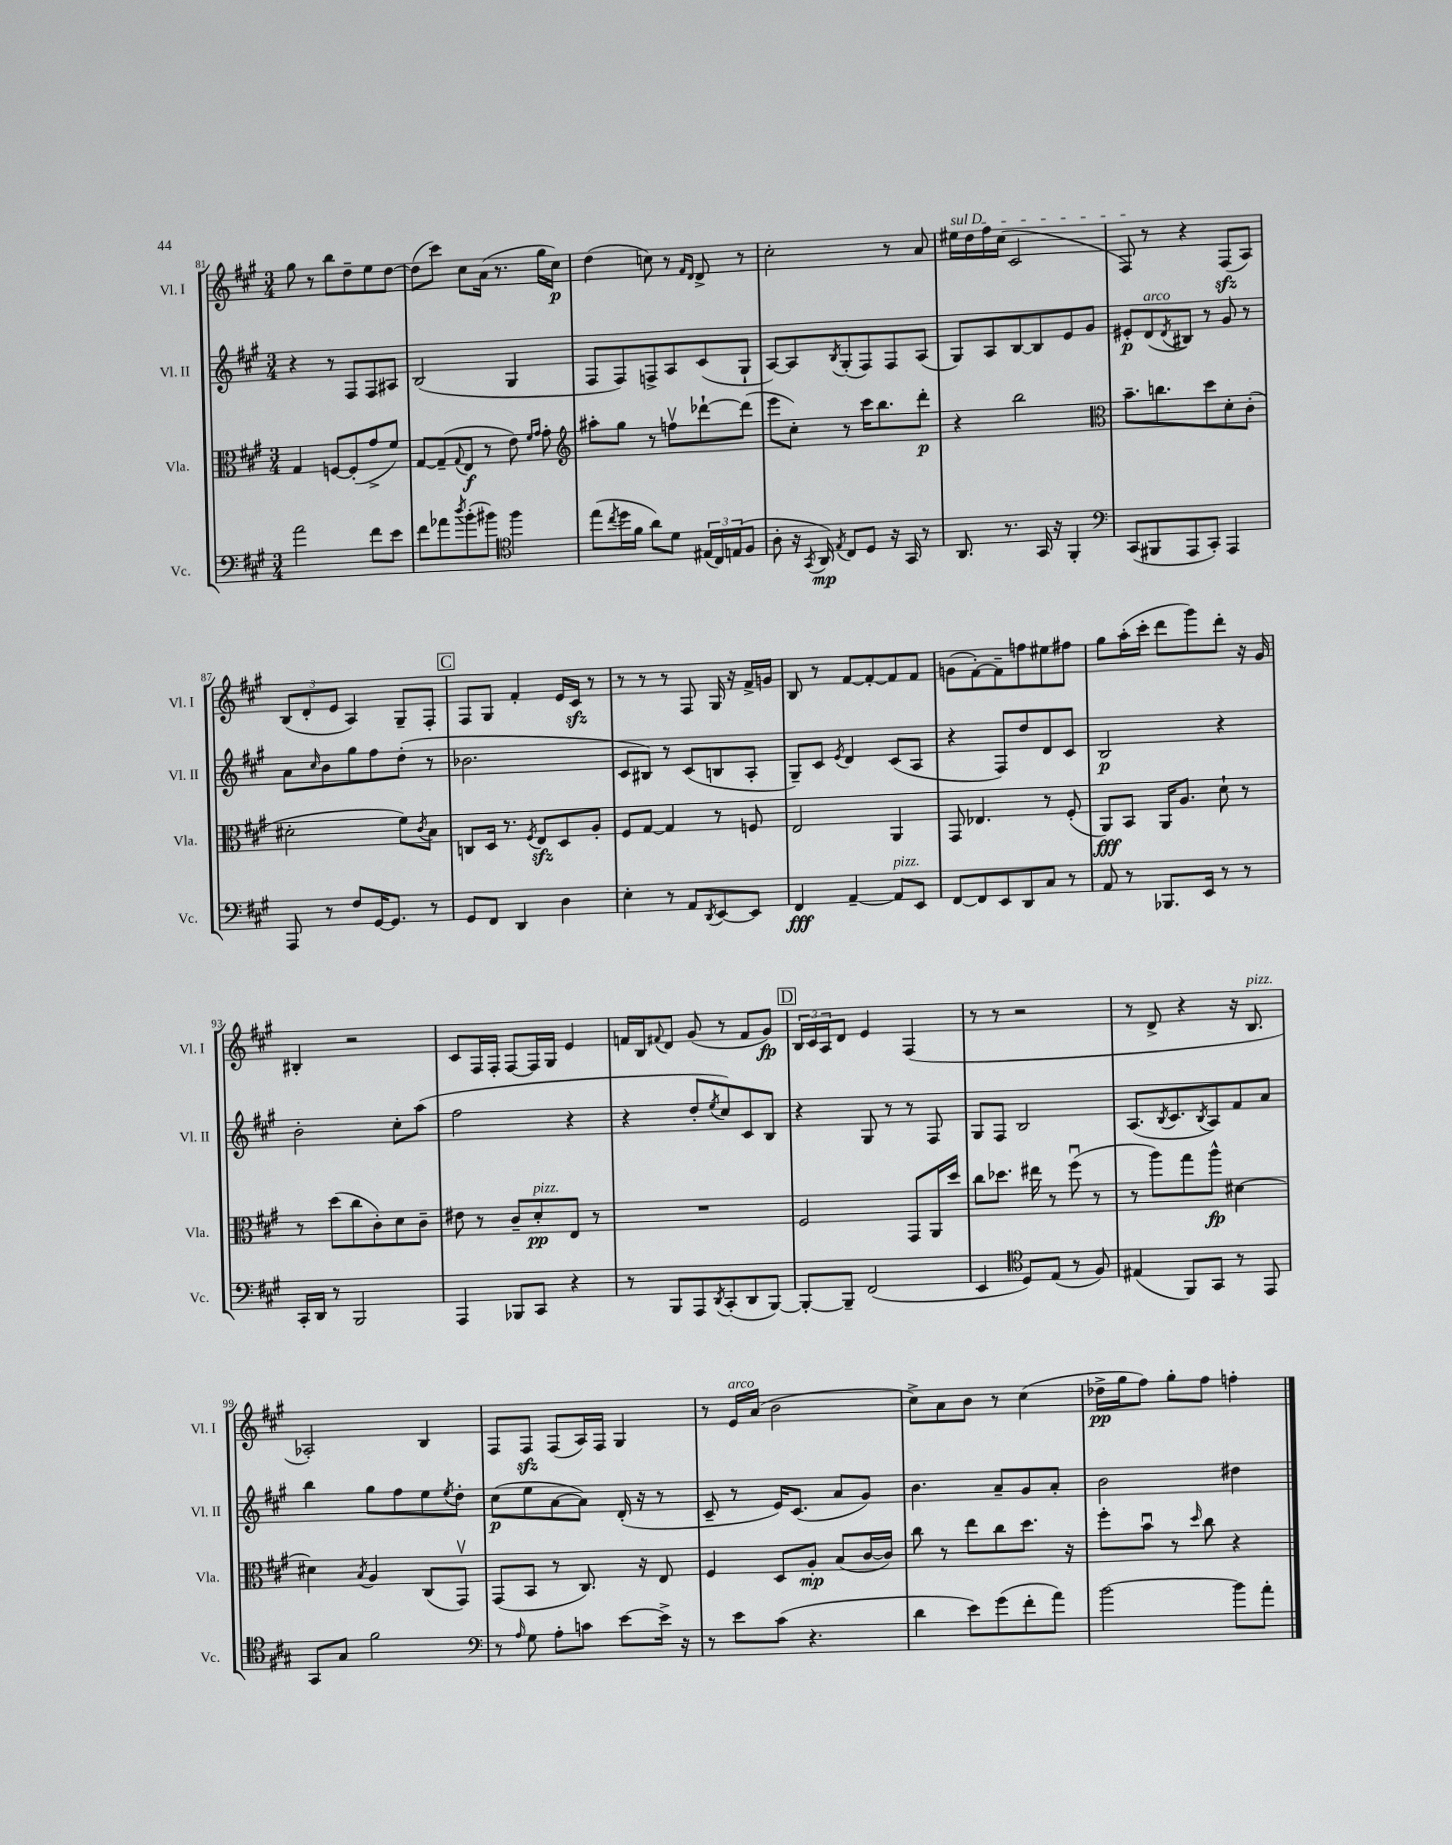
<<
\new StaffGroup <<
\new Staff = "s0" \with { instrumentName = "Vl. I" shortInstrumentName = "Vl. I" } {
    \clef treble \key a \major \numericTimeSignature \time 3/4
    gis''8 r8 b''8 d''8-- e''8 d''8~ |
    d''8( cis'''8) cis''8 a'16( r8. gis''16 cis''16\p) |
    d''4( c''8) r8 \grace { fis'16 d'16 } d'8-> r8 |
    cis''2-. r8 a'8 |
    \once \override TextSpanner.bound-details.left.text = \markup { \italic "sul D" } eis''16\startTextSpan d''16 fis''16 cis''16( cis'2 |
    fis8\stopTextSpan) r8 r4 fis8\sfz( a8) |
    \tuplet 3/2 { b8( d'8-. e'8 } a4) gis8-- fis8-. |
    \mark \markup { \box "C" } fis8 gis8 fis'4-. e'16 cis'16\sfz r8 |
    r8 r8 r8 fis8 gis16 r16 fis'16-> g'16 |
    b8 r8 fis'8~ fis'8~-. fis'8 fis'8 |
    g'8( fis'8~-.) fis'8-- f''8 eis''8 fis''8 |
    gis''8 a''16-.( cis'''16-. d'''8 gis'''8) d'''8-. r16 gis'16 |
    bis4-. r2 |
    cis'8 fis16 fis16-. fis8~ fis16 gis16 e'4 |
    f'16 b16 \appoggiatura { fis'8 } d'8 gis'8( r8 fis'8 gis'8\fp) |
    \mark \markup { \box "D" } \tuplet 3/2 { b16 cis'16 a16 } d'8 e'4 fis4( |
    r8 r8 r2 |
    r8 d'8-> r4 r16 b8.^\markup { \italic "pizz." } |
    aes2-.) b4 |
    fis8 fis8\sfz fis8( a16) fis16 gis4 |
    r8 e'16^\markup { \italic "arco" } a'16( b'2 |
    cis''8->) a'8 b'8 r8 cis''4( |
    des''16->\pp gis''16 fis''8) gis''8-. fis''8 f''4-. \bar "|." |
}
\new Staff = "s1" \with { instrumentName = "Vl. II" shortInstrumentName = "Vl. II" } {
    \clef treble \key a \major \numericTimeSignature \time 3/4
    r4 r8 fis8 fis8 ais8 |
    b2( gis4 |
    fis8 fis8) f8-> a8 cis'8( gis8-! |
    a8~) a8 \acciaccatura { b8 } gis8-.( fis8) fis8 a8( |
    gis8) a8 b8~ b8 e'8 gis'8 |
    eis'8-.\p d'8^\markup { \italic "arco" }( \acciaccatura { d'8 } bis8) r8 gis'8 r8 |
    a'8 \grace { cis''16 } b'8 gis''8 fis''8 d''8-.( r8 |
    \mark \markup { \box "C" } bes'2. |
    cis'8 bis8) r8 cis'8( b8 a8-. |
    gis8--) cis'8 \acciaccatura { e'8 } d'4 cis'8( a8 |
    r4 fis8) d''8 d'8 cis'8 |
    b2\p r4 |
    b'2-. cis''8-. a''8( |
    fis''2 r4 |
    r4 d''8-. \acciaccatura { e''8 } cis''8) cis'8 b8 |
    \mark \markup { \box "D" } r4 gis8 r8 r8 fis8 |
    gis8 fis8 b2 |
    a8.( \acciaccatura { b8 } cis'8. \acciaccatura { b8 } a8) fis'8 a'8 |
    b''4 gis''8 fis''8 e''8 \acciaccatura { e''8 } d''8-. |
    cis''8\p( e''8 a'8~ a'8) d'16-.( r16 r8 |
    cis'8-- r8 e'16) cis'8.( a'8 gis'8) |
    b'4. a'8-- gis'8 a'8-. |
    b'2 dis''4 \bar "|." |
}
\new Staff = "s2" \with { instrumentName = "Vla." shortInstrumentName = "Vla." } {
    \clef alto \key a \major \numericTimeSignature \time 3/4
    gis4 f8~ f8-.( gis'8-> fis'8) |
    gis8~ gis8--( \appoggiatura { gis8 } e8\f r8 e'8) \grace { fis'16 gis'16 } gis'8-. |
    \clef treble ais''8-. gis''8 r8 f''8\upbow des'''8~-! des'''8( |
    e'''8 cis''8-.) r8 cis'''16 b''8. d'''8-.\p |
    r4 b''2 |
    \clef alto b'8.-- c''8. d''8 d'8-. cis'8-.( |
    dis'2-. fis'8) \acciaccatura { cis'8 } b8 |
    \mark \markup { \box "C" } c8 d16 r8. \acciaccatura { fis8 } e8\sfz d8 a8-. |
    fis8 gis8~ gis4 r8 f8 |
    e2 a,4 |
    gis,8 ees4. r8 fis8-.( |
    a,8\fff) b,8 a,16 a8. d'8-! r8 |
    r8 d''8( cis''8 cis'8-.) d'8 cis'8-- |
    eis'8 r8 cis'8-- d'8-.\pp^\markup { \italic "pizz." } e8 r8 |
    R2. |
    \mark \markup { \box "D" } fis2 gis,8 a,16 d''16 |
    cis''8 des''8. eis''16 r8 fis''8\downbow( r8 |
    r8 a''8) gis''8 a''8-^\fp dis'4~ |
    dis'4 \acciaccatura { b8 } a4 cis8( gis,8\upbow) |
    gis,8( b,8 r8 cis8.) r16 e8 |
    fis4 d8 a8-.\mp b8( cis'16~ cis'16) |
    cis''8 r8 e''8 cis''8 d''8. r16 |
    fis''8-. b'8\downbow r8 \grace { d''16 } cis''8 r4 \bar "|." |
}
\new Staff = "s3" \with { instrumentName = "Vc." shortInstrumentName = "Vc." } {
    \clef bass \key a \major \numericTimeSignature \time 3/4
    a'2 fis'8 e'8 |
    fis'8 aes'8 \acciaccatura { d''8 } b'8-.( bis'8) \clef tenor fis''4 |
    e''8( \acciaccatura { cis''8 } d''16 fis'16 a'8) d'8 \tuplet 3/2 { eis16( cis16) e16( } fis8 |
    a8-. r16 \acciaccatura { gis,8 } a,16\mp) \acciaccatura { e8 } cis8 d8 r16 gis,16 r8 |
    a,8. r8. gis,16 r16 fis,4-. |
    \clef bass cis,8( bis,,8 a,,8 cis,8-.) a,,4 |
    a,,8 r8 fis8 gis,16~ gis,8. r8 |
    \mark \markup { \box "C" } gis,8 fis,8 d,4 d4 |
    e4-. r8 a,8 \acciaccatura { d,8 } e,8~ e,8 |
    fis,4\fff a,4~-- a,8^\markup { \italic "pizz." } e,8 |
    fis,8~ fis,8 e,8 d,8 cis8 r8 |
    a,8 r8 bes,,8. e,16 r8 r8 |
    cis,16-. d,16 r8 b,,2 |
    a,,4 bes,,8 cis,8 r4 |
    r8 b,,8 a,,8 \acciaccatura { d,8 } cis,8-.( d,8 b,,8~) |
    \mark \markup { \box "D" } b,,8~-. b,,8-- fis,2( |
    e,4 \clef tenor d8) e8( r8 fis8) |
    eis4( fis,8) gis,8 r8 e,8 |
    gis,8 gis8 fis'2 |
    \clef bass r8 \grace { a16 } gis8 a8-. c'8 e'8~ e'16-> r16 |
    r8 e'8 cis'8( r4. |
    d'4 e'8) gis'8( fis'8-. a'8) |
    b'2~ b'8 a'8-. \bar "|." |
}
>>
>>
\layout { \context { \Score currentBarNumber = #81 } }
